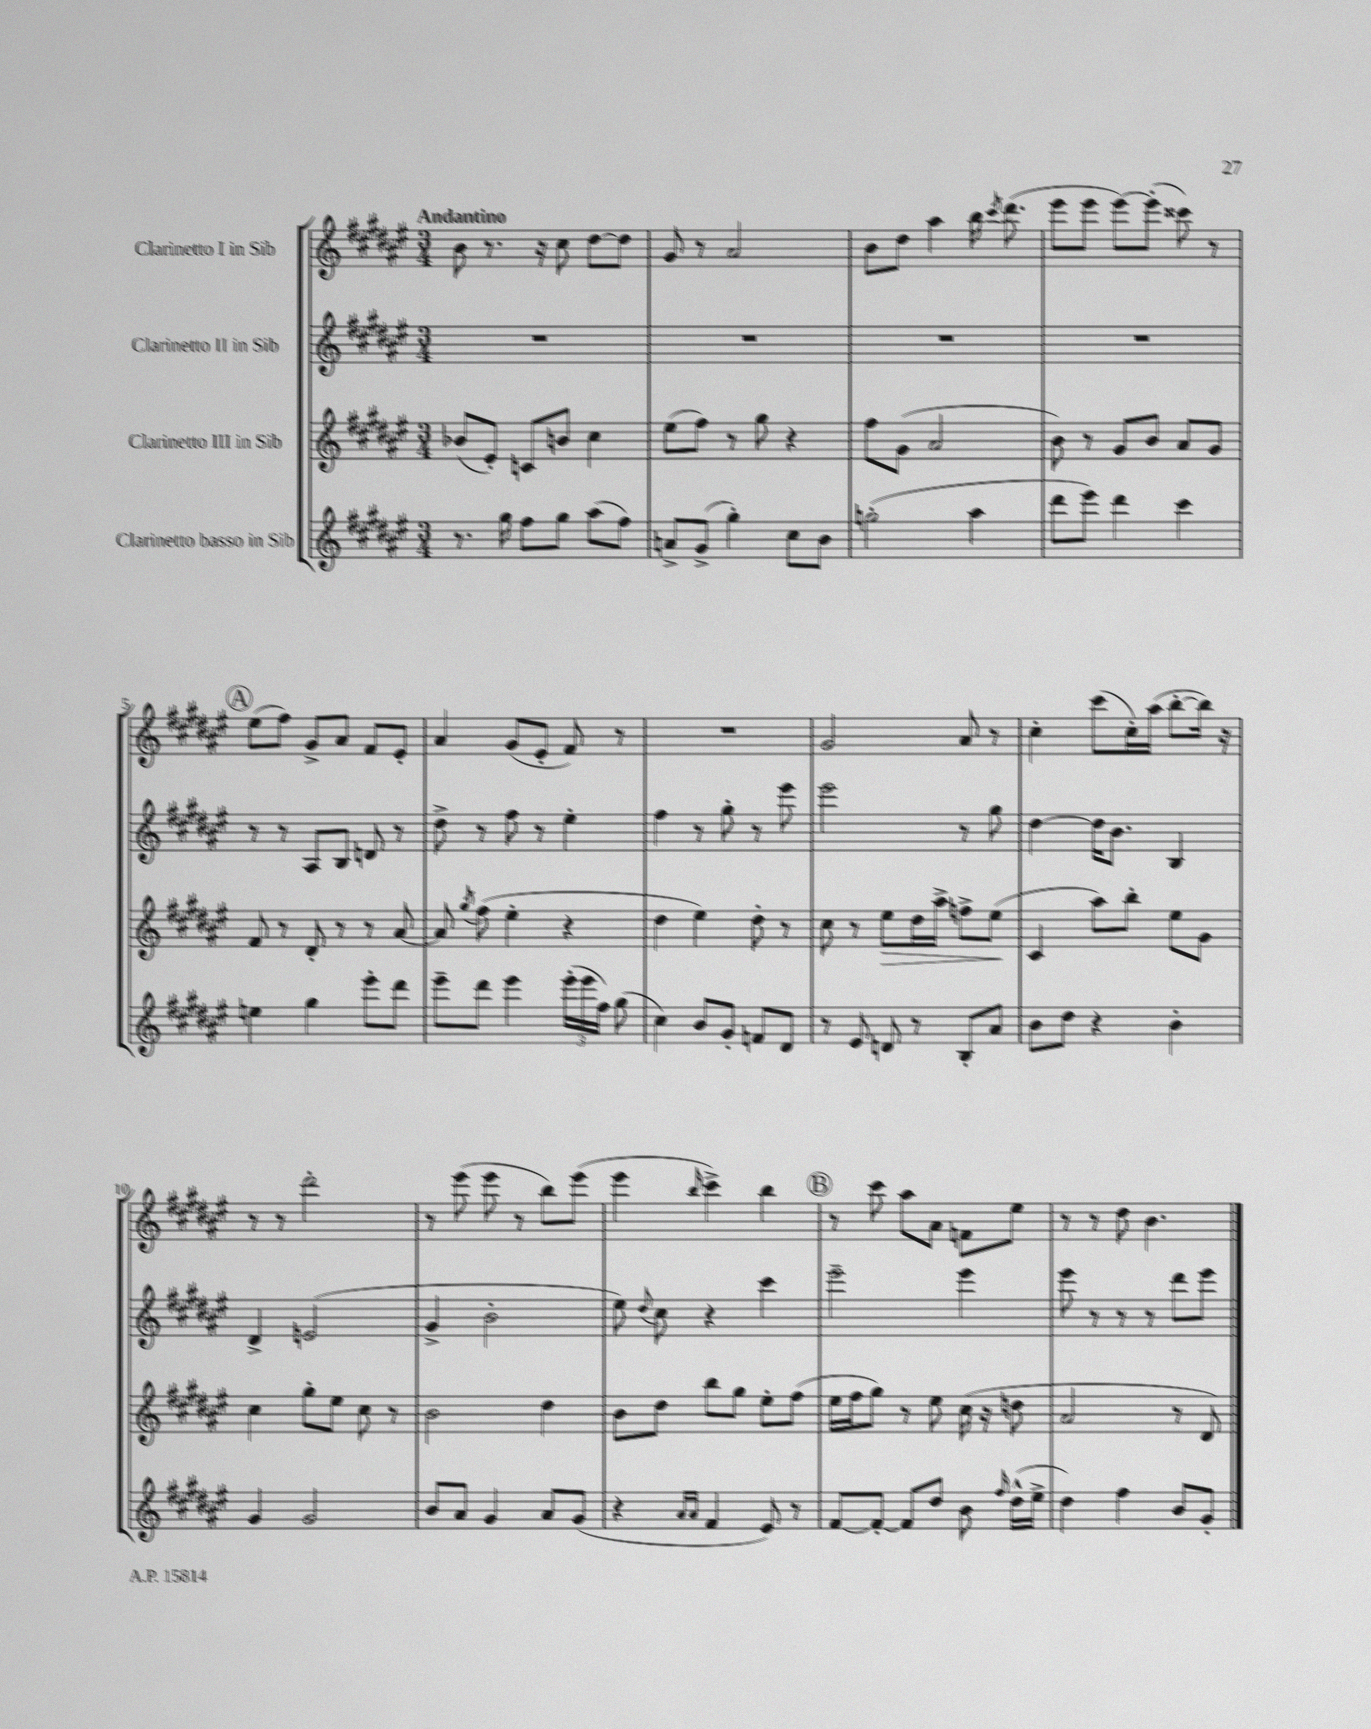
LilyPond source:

<<
\new StaffGroup <<
\new Staff = "s0" \with { instrumentName = "Clarinetto I in Sib" } {
    \clef treble \key fis \major \numericTimeSignature \time 3/4 \tempo "Andantino"
    \autoBeamOff b'8 r8. r16 cis''8 dis''8[~ dis''8] |
    gis'8 r8 ais'2 |
    b'8[ dis''8] ais''4 b''16 \acciaccatura { cis'''8 } dis'''8.( |
    eis'''8[ eis'''8] eis'''8[~) eis'''8]-.( cisis'''8) r8 |
    \mark \markup { \circle "A" } eis''8[( fis''8]) gis'8[-> ais'8] fis'8[ eis'8]-. |
    ais'4 gis'8[( eis'8]-. fis'8) r8 |
    R2. |
    gis'2 ais'8 r8 |
    cis''4-. cis'''8[( cis''16-.) ais''16]( b''8[~-. b''16]) r16 |
    r8 r8 dis'''2-. |
    r8 eis'''8( eis'''8 r8 b''8[) eis'''8]( |
    eis'''4 \grace { b''16 } cis'''4->) b''4 |
    \mark \markup { \circle "B" } r8 cis'''8 ais''8[ ais'8] f'8[ eis''8] |
    r8 r8 dis''8 b'4. \bar "|." |
}
\new Staff = "s1" \with { instrumentName = "Clarinetto II in Sib" } {
    \clef treble \key fis \major \numericTimeSignature \time 3/4
    \autoBeamOff R2. |
    R2. |
    R2. |
    R2. |
    \mark \markup { \circle "A" } r8 r8 ais8[ b8] d'8 r8 |
    dis''8-> r8 fis''8 r8 eis''4-. |
    fis''4 r8 gis''8-. r8 eis'''8 |
    eis'''2 r8 gis''8 |
    dis''4~ dis''16[ b'8.] b4 |
    dis'4-> e'2( |
    gis'4-> b'2-. |
    eis''8) \appoggiatura { dis''8 } cis''8 r4 cis'''4 |
    \mark \markup { \circle "B" } eis'''2-- eis'''4 |
    eis'''8 r8 r8 r8 dis'''8[ eis'''8] \bar "|." |
}
\new Staff = "s2" \with { instrumentName = "Clarinetto III in Sib" } {
    \clef treble \key fis \major \numericTimeSignature \time 3/4
    \autoBeamOff bes'8[( eis'8]-.) c'8[ b'8] cis''4 |
    eis''8[( fis''8]) r8 gis''8 r4 |
    fis''8[ gis'8]( ais'2 |
    b'8) r8 gis'8[ b'8] ais'8[ gis'8] |
    \mark \markup { \circle "A" } fis'8 r8 dis'8-. r8 r8 ais'8~ |
    ais'8 \acciaccatura { gis''8 } fis''8( eis''4-. r4 |
    dis''4 eis''4) dis''8-. r8 |
    cis''8 r8 eis''8[\> dis''16 ais''16]-> f''8[-> eis''8]\!( |
    cis'4 ais''8[) b''8]-. eis''8[ gis'8] |
    cis''4 gis''8[-. eis''8] cis''8 r8 |
    b'2 dis''4 |
    b'8[ dis''8] b''8[ gis''8] eis''8[-. fis''8]( |
    \mark \markup { \circle "B" } eis''16[ fis''16 gis''8]) r8 eis''8 cis''16( r16 d''8 |
    ais'2 r8 dis'8) \bar "|." |
}
\new Staff = "s3" \with { instrumentName = "Clarinetto basso in Sib" } {
    \clef treble \key fis \major \numericTimeSignature \time 3/4
    \autoBeamOff r8. gis''16 fis''8[ gis''8] ais''8[( fis''8]) |
    a'8[-> gis'8]->( gis''4-.) cis''8[ b'8] |
    g''2-.( ais''4 |
    dis'''8[ eis'''8]) dis'''4 cis'''4 |
    \mark \markup { \circle "A" } e''4 gis''4 eis'''8[-. dis'''8] |
    eis'''8[-- dis'''8] eis'''4 \tuplet 3/2 { eis'''16[-.( eis'''16 fis''16]) } gis''8( |
    cis''4) b'8[ gis'8]-. f'8[ dis'8] |
    r8 eis'8 d'8 r8 b8[-. ais'8] |
    b'8[ dis''8] r4 b'4-. |
    gis'4 gis'2 |
    b'8[ ais'8] gis'4 ais'8[ gis'8]( |
    r4 \grace { ais'16[ ais'16] } fis'4 eis'8) r8 |
    \mark \markup { \circle "B" } fis'8[~ fis'8]~-. fis'8[ dis''8] b'8 \grace { fis''16 } dis''16[-^( eis''16]-> |
    dis''4) fis''4 b'8[ gis'8]-. \bar "|." |
}
>>
>>
